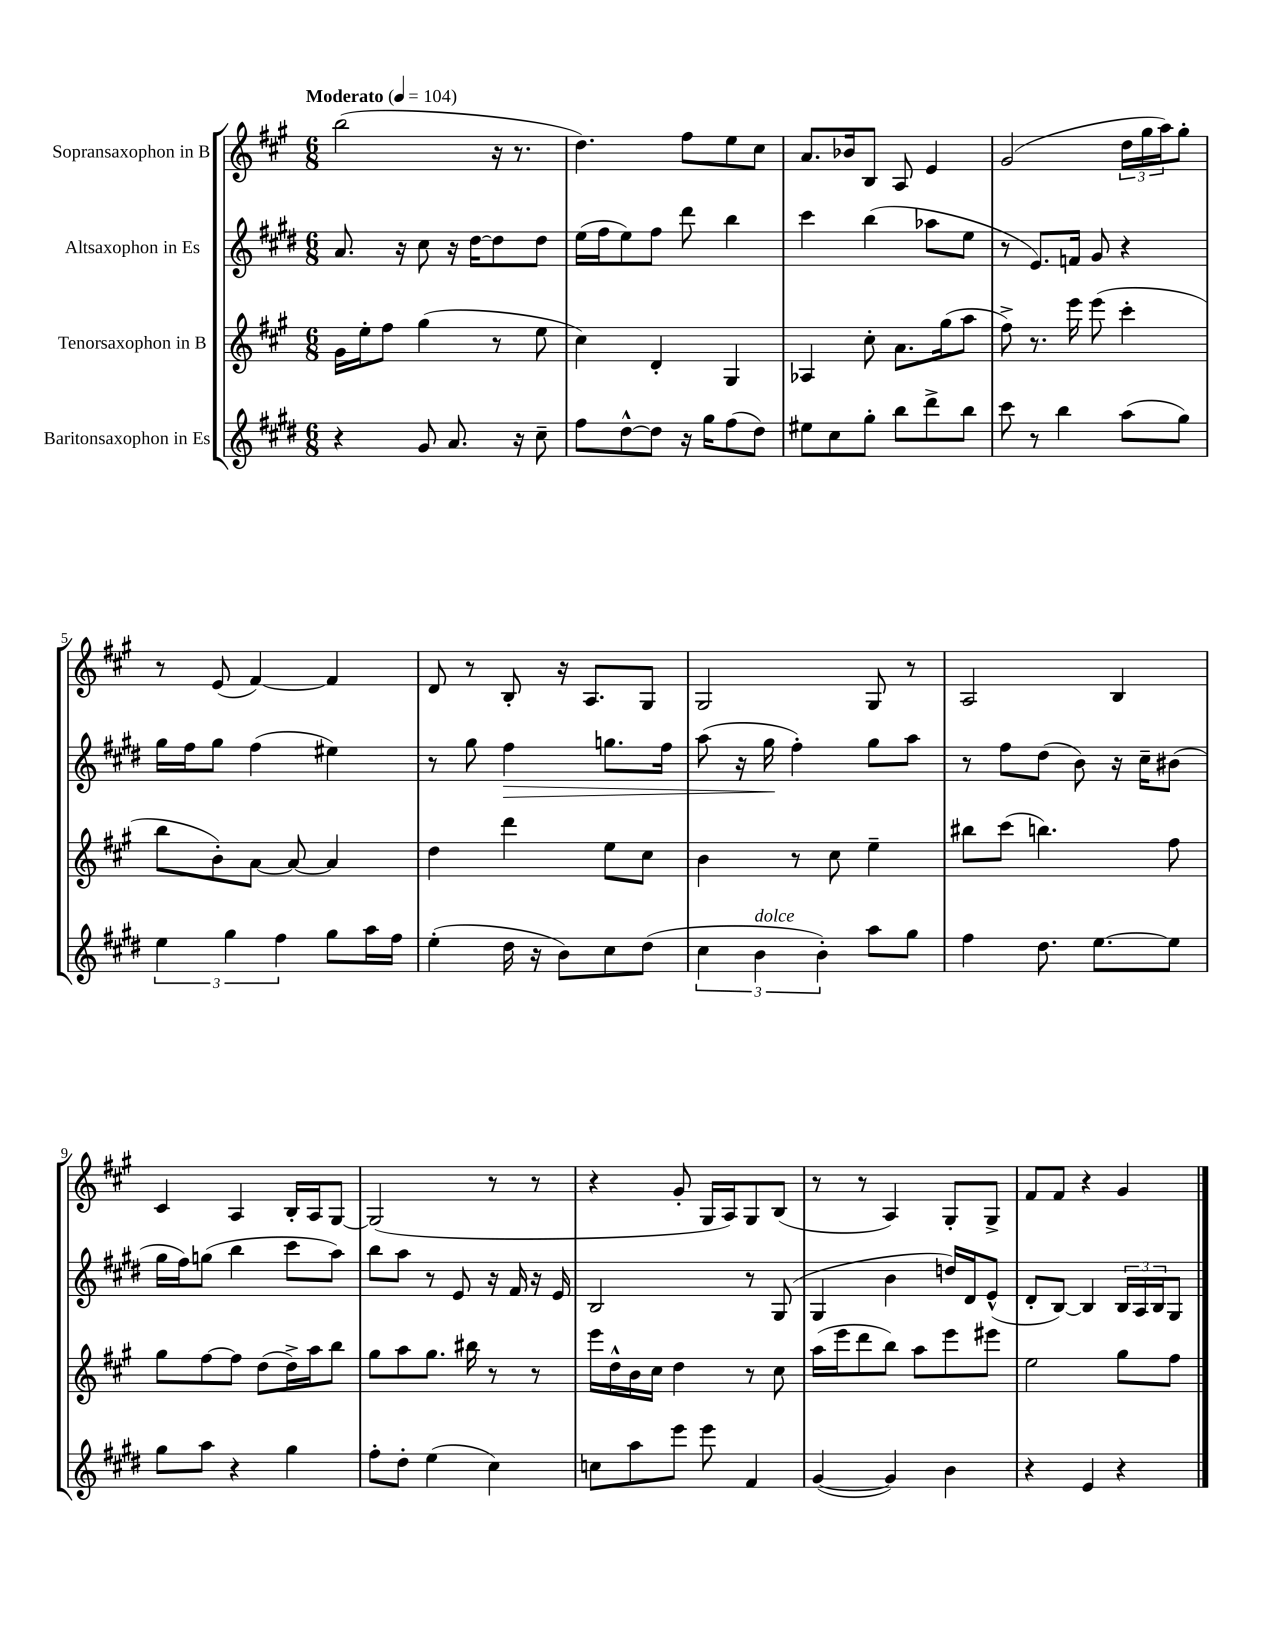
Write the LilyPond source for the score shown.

<<
\new StaffGroup <<
\new Staff = "s0" \with { instrumentName = "Sopransaxophon in B" } {
    \clef treble \key a \major \numericTimeSignature \time 6/8 \tempo "Moderato" 4 = 104
    b''2( r16 r8. |
    d''4.) fis''8 e''8 cis''8 |
    a'8. bes'16 b8 a8 e'4 |
    gis'2( \tuplet 3/2 { d''16 gis''16 a''16) } gis''8-. |
    r8 e'8( fis'4~) fis'4 |
    d'8 r8 b8-. r16 a8. gis8 |
    gis2 gis8 r8 |
    a2 b4 |
    cis'4 a4 b16-. a16 gis8~ |
    gis2( r8 r8 |
    r4 gis'8-. gis16 a16) gis8 b8( |
    r8 r8 a4) gis8-. gis8-> |
    fis'8 fis'8 r4 gis'4 \bar "|." |
}
\new Staff = "s1" \with { instrumentName = "Altsaxophon in Es" } {
    \clef treble \key e \major \numericTimeSignature \time 6/8
    a'8. r16 cis''8 r16 dis''16~ dis''8 dis''8 |
    e''16( fis''16 e''8) fis''8 dis'''8 b''4 |
    cis'''4 b''4( aes''8 e''8 |
    r8 e'8.) f'16 gis'8 r4 |
    gis''16 fis''16 gis''8 fis''4( eis''4) |
    r8 gis''8 fis''4\> g''8. fis''16 |
    a''8( r16 gis''16\! fis''4-.) gis''8 a''8 |
    r8 fis''8 dis''8( b'8) r16 cis''16-- bis'8( |
    gis''16 fis''16) g''8( b''4 cis'''8 a''8) |
    b''8 a''8 r8 e'8 r16 fis'16 r16 e'16 |
    b2 r8 gis8( |
    gis4 b'4 d''16) dis'16 e'8-^( |
    dis'8-. b8~) b4 \tuplet 3/2 { b16 a16 b16 } gis8 \bar "|." |
}
\new Staff = "s2" \with { instrumentName = "Tenorsaxophon in B" } {
    \clef treble \key a \major \numericTimeSignature \time 6/8
    gis'16 e''16-. fis''8 gis''4( r8 e''8 |
    cis''4) d'4-. gis4 |
    aes4 cis''8-. a'8. gis''16( a''8 |
    fis''8->) r8. e'''16 e'''8( cis'''4-. |
    b''8 b'8-.) a'8~ a'8~ a'4 |
    d''4 d'''4 e''8 cis''8 |
    b'4 r8 cis''8 e''4-- |
    bis''8 cis'''8( b''4.) fis''8 |
    gis''8 fis''8~ fis''8 d''8( d''16->) a''16 b''8 |
    gis''8 a''8 gis''8. bis''16 r8 r8 |
    e'''16 d''16-^ b'16 cis''16 d''4 r8 cis''8 |
    a''16( e'''16 d'''8 b''8) a''8 e'''8 eis'''8 |
    e''2 gis''8 fis''8 \bar "|." |
}
\new Staff = "s3" \with { instrumentName = "Baritonsaxophon in Es" } {
    \clef treble \key e \major \numericTimeSignature \time 6/8
    r4 gis'8 a'8. r16 cis''8-- |
    fis''8 dis''8~-^ dis''8 r16 gis''16 fis''8( dis''8) |
    eis''8 cis''8 gis''8-. b''8 dis'''8-> b''8 |
    cis'''8 r8 b''4 a''8( gis''8) |
    \tuplet 3/2 { e''4 gis''4 fis''4 } gis''8 a''16 fis''16 |
    e''4-.( dis''16 r16 b'8) cis''8 dis''8( |
    \tuplet 3/2 { cis''4 b'4^\markup { \italic "dolce" } b'4-.) } a''8 gis''8 |
    fis''4 dis''8. e''8.~ e''8 |
    gis''8 a''8 r4 gis''4 |
    fis''8-. dis''8-. e''4( cis''4) |
    c''8 a''8 e'''8 e'''8 fis'4 |
    gis'4~( gis'4) b'4 |
    r4 e'4 r4 \bar "|." |
}
>>
>>
